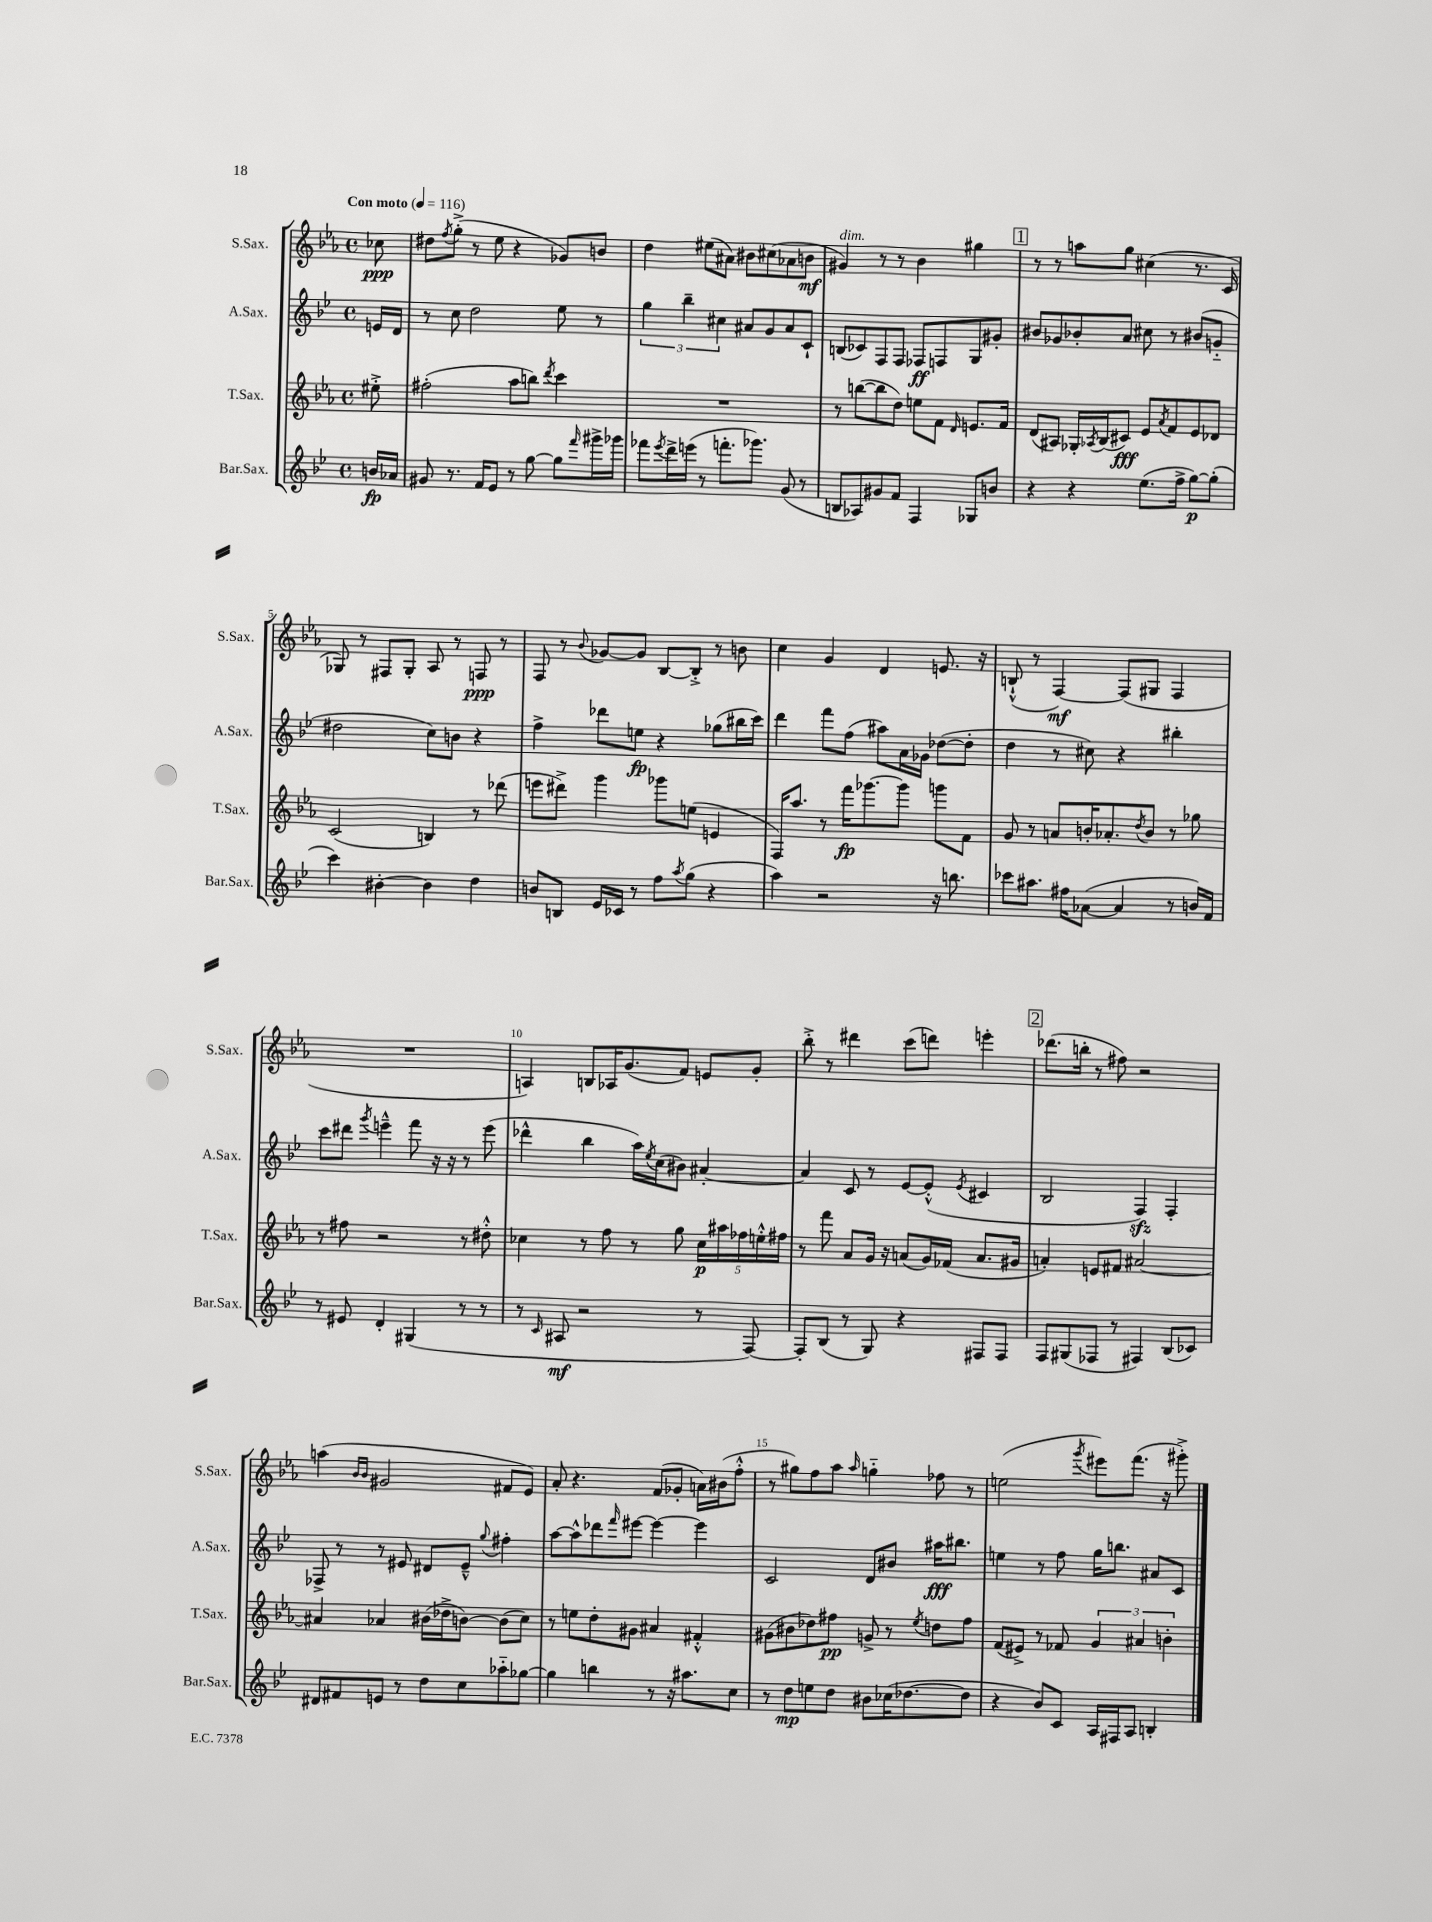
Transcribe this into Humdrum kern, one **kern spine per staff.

**kern	**dynam	**kern	**dynam	**kern	**dynam	**kern	**dynam
*part4	*part4	*part3	*part3	*part2	*part2	*part1	*part1
*staff4	*staff4	*staff3	*staff3	*staff2	*staff2	*staff1	*staff1
*I"Bar.Sax.	*	*I"T.Sax.	*	*I"A.Sax.	*	*I"S.Sax.	*
*I'Bar.Sax.	*	*I'T.Sax.	*	*I'A.Sax.	*	*I'S.Sax.	*
*clefG2	*	*clefG2	*	*clefG2	*	*clefG2	*
*k[b-e-]	*	*k[b-e-a-]	*	*k[b-e-]	*	*k[b-e-a-]	*
*M4/4	*	*M4/4	*	*M4/4	*	*M4/4	*
*met(c)	*	*met(c)	*	*met(c)	*	*met(c)	*
*MM116	*	*MM116	*	*MM116	*	*MM116	*
=	=	=	=	=	=	=	=
!	!	!	!	!	!	!LO:TX:a:B:t=Con moto	!
16bn/LL	fp	8ee#X'^\	.	16en/LL	.	8cc-X\	ppp
16a-X/JJ	.	.	.	16d/JJ	.	.	.
=1	=1	=1	=1	=1	=1	=1	=1
8g#X/	.	(2ff#X'\	.	8r	.	8dd#X\L	.
.	.	.	.	.	.	8qff/	.
8.r	.	.	.	8cc\	.	(8gg'^\J	.
.	.	.	.	2dd\	.	8r	.
16f/KL	.	.	.	.	.	.	.
8e-/J	.	.	.	.	.	8ee-\	.
8r	.	8aa-\L	.	.	.	4r	.
[8gg\	.	8bbn\J)	.	.	.	.	.
.	.	8qddd/	.	.	.	.	.
8gg\L]	.	4ccc\	.	8ee-\	.	8g-X/L)	.
16qqfff/	.	.	.	.	.	.	.
16ggg#X^\L	.	.	.	8r	.	8bn/J	.
16ggg-X\JJ	.	.	.	.	.	.	.
=2	=2	=2	=2	=2	=2	=2	=2
8fff-X\L	.	1r	.	6gg\	.	4dd\	.
8qeee-/	.	.	.	.	.	.	.
16ddd^\L	.	.	.	.	.	.	.
.	.	.	.	6bb-~\	.	.	.
(16eeen\JJ	.	.	.	.	.	.	.
8r	.	.	.	.	.	(8ee#X\L	.
.	.	.	.	6cc#X\	.	.	.
8.fffn'\L	.	.	.	.	.	8a#X\J)	.
.	.	.	.	8a#X/L	.	8b#X\L	.
8.ggg-X\J)	.	.	.	.	.	.	.
.	.	.	.	8g/	.	(8cc#X\	.
(8g/	.	.	.	8a#/	.	8a-X\	.
8r	.	.	.	8c`/J	.	8bn\J	mf
=3	=3	=3	=3	=3	=3	=3	=3
!	!	!	!	!	!	!LO:TX:a:i:t=dim.	!
8Bn/L	.	8r	.	(8Bn/L	.	4g#X/)	.
8A-X/)	.	([8bbn\L	.	8c-X/)	.	.	.
8g#X/	.	8bb\]	.	8F/	.	8r	.
8f/J	.	8dd\J)	.	8F/J	.	8r	.
4F/	.	8een\L	.	8F-X/L	ff	4b-\	.
.	.	8f\J	.	8Fn/	.	.	.
.	.	16qqd/	.	.	.	.	.
8G-X/L	.	8.en/L	.	8G/	.	4gg#X\	.
8bn/J	.	.	.	8g#X'/J	.	.	.
.	.	16f/Jk	.	.	.	.	.
!!LO:REH:place=s1:t=1
=4	=4	=4	=4	=4	=4	=4	=4
4r	.	(8d/L	.	8b#X/L	.	8r	.
.	.	8A#X/J)	.	8g-X/	.	8r	.
4r	.	16G-X'/LL	.	8b-X'/	.	8aan\L	.
.	.	8qA-X/	.	.	.	.	.
.	.	(16B-/J	.	.	.	.	.
.	.	8c#X/J)	fff	8a/J	.	8gg\J	.
(8.ee-\L	.	8e-/L	.	8cc#X\	.	(4cc#X\	.
.	.	8qa-/	.	.	.	.	.
.	.	8f/	.	8r	.	.	.
16ff^\Jk	.	.	.	.	.	.	.
[8gg\L)	p	8e-/	.	(8b#X/L	.	8.r	.
(8gg'\J]	.	8d-X/J	.	8gn/J	.	.	.
.	.	.	.	.	.	16c/	.
!!LO:LB:g=z
=5	=5	=5	=5	=5	=5	=5	=5
4ccc\)	.	(2c/	.	2dd#X\	.	8G-X/)	.
.	.	.	.	.	.	8r	.
[4b#X'\	.	.	.	.	.	8F#X/L	.
.	.	.	.	.	.	8G-'/J	.
4b#\]	.	4Bn/)	.	8cc\L)	.	8A-/	.
.	.	.	.	8bn\J	.	8r	.
4dd\	.	8r	.	4r	.	8Fn/	ppp
.	.	(8ddd-X\	.	.	.	8r	.
=6	=6	=6	=6	=6	=6	=6	=6
8bn/L	.	8eeen\L	.	4ff^\	.	8F/	.
8Bn/J	.	8ddd#X^\J)	.	.	.	8r	.
.	.	.	.	.	.	8qqb-/	.
16e-/LL	.	4ggg\	.	8ddd-X\L	.	[8g-X/L	.
16c-X/JJ	.	.	.	.	.	.	.
8r	.	.	.	8een\J	fp	8g-/J]	.
8ff\L	.	8ggg-X\L	.	4r	.	[8B-/L	.
8qaa/	.	.	.	.	.	.	.
(8gg\J	.	(8een\J	.	.	.	8B-'^/J]	.
4r	.	4en/	.	(8gg-X\L	.	8r	.
.	.	.	.	16bb#X\L	.	8bn\	.
.	.	.	.	16ccc\JJ)	.	.	.
=7	=7	=7	=7	=7	=7	=7	=7
4aa\)	.	16F/KL)	.	4ddd\	.	4cc\	.
.	.	8.aa-/J	.	.	.	.	.
2r	.	8r	.	8fff\L	.	4g/	.
.	.	16fff\KL	fp	(8ff\J	.	.	.
.	.	[8.ggg-X\	.	.	.	.	.
.	.	.	.	8aa#X\L)	.	4d/	.
.	.	8ggg-\J]	.	16a\L	.	.	.
.	.	.	.	16g-X\JJ	.	.	.
16r	.	8gggn\L	.	([8dd-X\L	.	8.en/	.
8.bbn\	.	.	.	.	.	.	.
.	.	8f\J	.	8dd-'\J]	.	.	.
.	.	.	.	.	.	16r	.
=8	=8	=8	=8	=8	=8	=8	=8
8ccc-X\L	.	8g/	.	4dd\	.	(8Bn`^^/	.
8.aa#X\J	.	8r	.	.	.	8r	.
.	.	8an/L	.	8r	.	[4F/)	mf
16ff#X\KL	.	.	.	.	.	.	.
([8a-X\J	.	16bn'/K	.	8cc#X\)	.	.	.
.	.	8.a-X'/	.	.	.	.	.
4a-/]	.	.	.	4r	.	(8F/L]	.
.	.	8qdd/	.	.	.	.	.
.	.	8b/J	.	.	.	8G#X/J	.
8r	.	8r	.	4bb#X'\	.	4F/	.
16bn/LL)	.	8gg-X\	.	.	.	.	.
16f/JJ	.	.	.	.	.	.	.
!!LO:LB:g=z
=9	=9	=9	=9	=9	=9	=9	=9
8r	.	8r	.	8ccc\L	.	1r	.
8e#X/	.	8ff#X\	.	8ddd#X\J	.	.	.
.	.	.	.	8qggg/	.	.	.
4d'/	.	2r	.	4eeen~^^\	.	.	.
(4G#X/	.	.	.	8fff\	.	.	.
.	.	.	.	16r	.	.	.
.	.	.	.	16r	.	.	.
8r	.	8r	.	8r	.	.	.
8r	.	8dd#X'^^\	.	(8eee\	.	.	.
=10	=10	=10	=10	=10	=10	=10	=10
8r	.	4cc-X\	.	4ddd-X^^\	.	4An/)	.
16qqc/	.	.	.	.	.	.	.
8A#X/	mf	.	.	.	.	.	.
2r	.	8r	.	4bb-\	.	8Bn/L	.
.	.	8ff\	.	.	.	16A-X/K	.
.	.	.	.	.	.	(8.g/	.
.	.	8r	.	16aa\LL)	.	.	.
.	.	.	.	8qee-/	.	.	.
.	.	.	.	(16cc\J	.	.	.
.	.	8gg\	.	8b#X\J)	.	8f/J)	.
8r	.	20cc-\LL	p	[4a#X'/	.	8en/L	.
.	.	20aa#X\	.	.	.	.	.
.	.	20ff-X\	.	.	.	.	.
[8F/)	.	.	.	.	.	8g'/J	.
.	.	20een'^^\	.	.	.	.	.
.	.	20ff#X\JJ	.	.	.	.	.
=11	=11	=11	=11	=11	=11	=11	=11
8F'/L]	.	8r	.	4a#/]	.	8bb-'^\	.
(8B-/J	.	8fff\	.	.	.	8r	.
8r	.	8a-/L	.	8c/	.	4ddd#X\	.
8G/)	.	16g/Jk	.	8r	.	.	.
.	.	16r	.	.	.	.	.
4r	.	(8an/L	.	[8e-/L	.	(8ccc\L	.
.	.	16g/L)	.	(8e-'^^/J]	.	8dddn\J)	.
.	.	(16f-X/JJ	.	.	.	.	.
.	.	.	.	8qe-/	.	.	.
8F#X/L	.	8.a/L	.	4c#X/	.	4eeen'\	.
8F#/J	.	.	.	.	.	.	.
.	.	16g#X/Jk	.	.	.	.	.
!!LO:REH:place=s1:t=2
=12	=12	=12	=12	=12	=12	=12	=12
8F/L	.	4an'/)	.	2B-/	.	(8.ddd-X\L	.
(8G#X/	.	.	.	.	.	.	.
.	.	.	.	.	.	16bbn'\Jk	.
8F-X/J	.	8en/L	.	.	.	8r	.
8r	.	8f#X/J	.	.	.	8ff#X\)	.
4F#X/)	.	[2a#X/	.	4Fzz/)	.	2r	.
(8B-/L	.	.	.	4F'/	.	.	.
8c-X/J)	.	.	.	.	.	.	.
!!LO:LB:g=z
=13	=13	=13	=13	=13	=13	=13	=13
8d#X/L	.	4a#X/]	.	8F-X^/	.	(4aan\	.
8f#X/	.	.	.	8r	.	.	.
.	.	.	.	.	.	16qqb-/LL	.
.	.	.	.	.	.	16qqb-/JJ	.
8en/J	.	4a-X/	.	8r	.	2g#X/	.
8r	.	.	.	8e#X/	.	.	.
8dd\L	.	(16b#X\LL	.	8d#X/L	.	.	.
.	.	16dd-X^\J	.	.	.	.	.
8cc\	.	[8bn\J)	.	8e#~^^/J	.	.	.
.	.	.	.	8qqgg/	.	.	.
8aa-X\	.	(8b\L]	.	4ff#X'\	.	8f#X/L	.
[8gg-X\J	.	8cc\J)	.	.	.	8e-/J)	.
=14	=14	=14	=14	=14	=14	=14	=14
4gg-\]	.	8r	.	[8aa\L	.	8a-'/	.
.	.	8een\L	.	8aa^^\]	.	4.r	.
4bbn\	.	8dd'\	.	8ddd-X\	.	.	.
.	.	.	.	16qqfff/	.	.	.
.	.	8g#X\J	.	[8eee#X\J	.	.	.
8r	.	4a#X/	.	4eee#\_	.	(8f/L	.
16r	.	.	.	.	.	8g-X'/J	.
8.aa#X\L	.	.	.	.	.	.	.
.	.	4f#X'^^/	.	4eee#\]	.	16an\LL)	.
.	.	.	.	.	.	(16b#X\J	.
8cc\J	.	.	.	.	.	8ff'^^\J	.
=15	=15	=15	=15	=15	=15	=15	=15
8r	.	(8g#X\L	.	2c/	.	8r	.
8dd\L	mp	8b#X\	.	.	.	8gg#X\L)	.
8een\	.	8dd-X\)	.	.	.	8ff\	.
8dd\J	.	8ff#X\J	pp	.	.	8aa-\J	.
.	.	.	.	.	.	16qqaa-/	.
8b#X\L	.	8gn^/	.	8d/L	.	4ggn\	.
(16cc-X\K	.	8r	.	8b#X/J	.	.	.
[8.dd-X\	.	.	.	.	.	.	.
.	.	8qee-/	.	.	.	.	.
.	.	8ddn\L	.	16aa#X\KL	fff	8ff-X\	.
.	.	.	.	8.bb#X\J	.	.	.
8dd-\J]	.	8ff#\J	.	.	.	8r	.
=16	=16	=16	=16	=16	=16	=16	=16
4r	.	(8f/L	.	4een\	.	(2een\	.
.	.	8e#X^/J)	.	.	.	.	.
8b-/L)	.	8r	.	8r	.	.	.
8c/J	.	8f-X/	.	8ff\	.	.	.
.	.	.	.	.	.	8qggg/	.
16A/LL	.	6g/	.	16gg\KL	.	8eee#X\L)	.
16F#X/J	.	.	.	8.bbn\J	.	.	.
8A/J	.	.	.	.	.	(8.fff\J	.
.	.	6a#X/	.	.	.	.	.
4Bn'/	.	.	.	8a#X/L	.	.	.
.	.	.	.	.	.	16r	.
.	.	6bn'\	.	.	.	.	.
.	.	.	.	8c/J	.	8ggg#X'^\)	.
==	==	==	==	==	==	==	==
*-	*-	*-	*-	*-	*-	*-	*-
